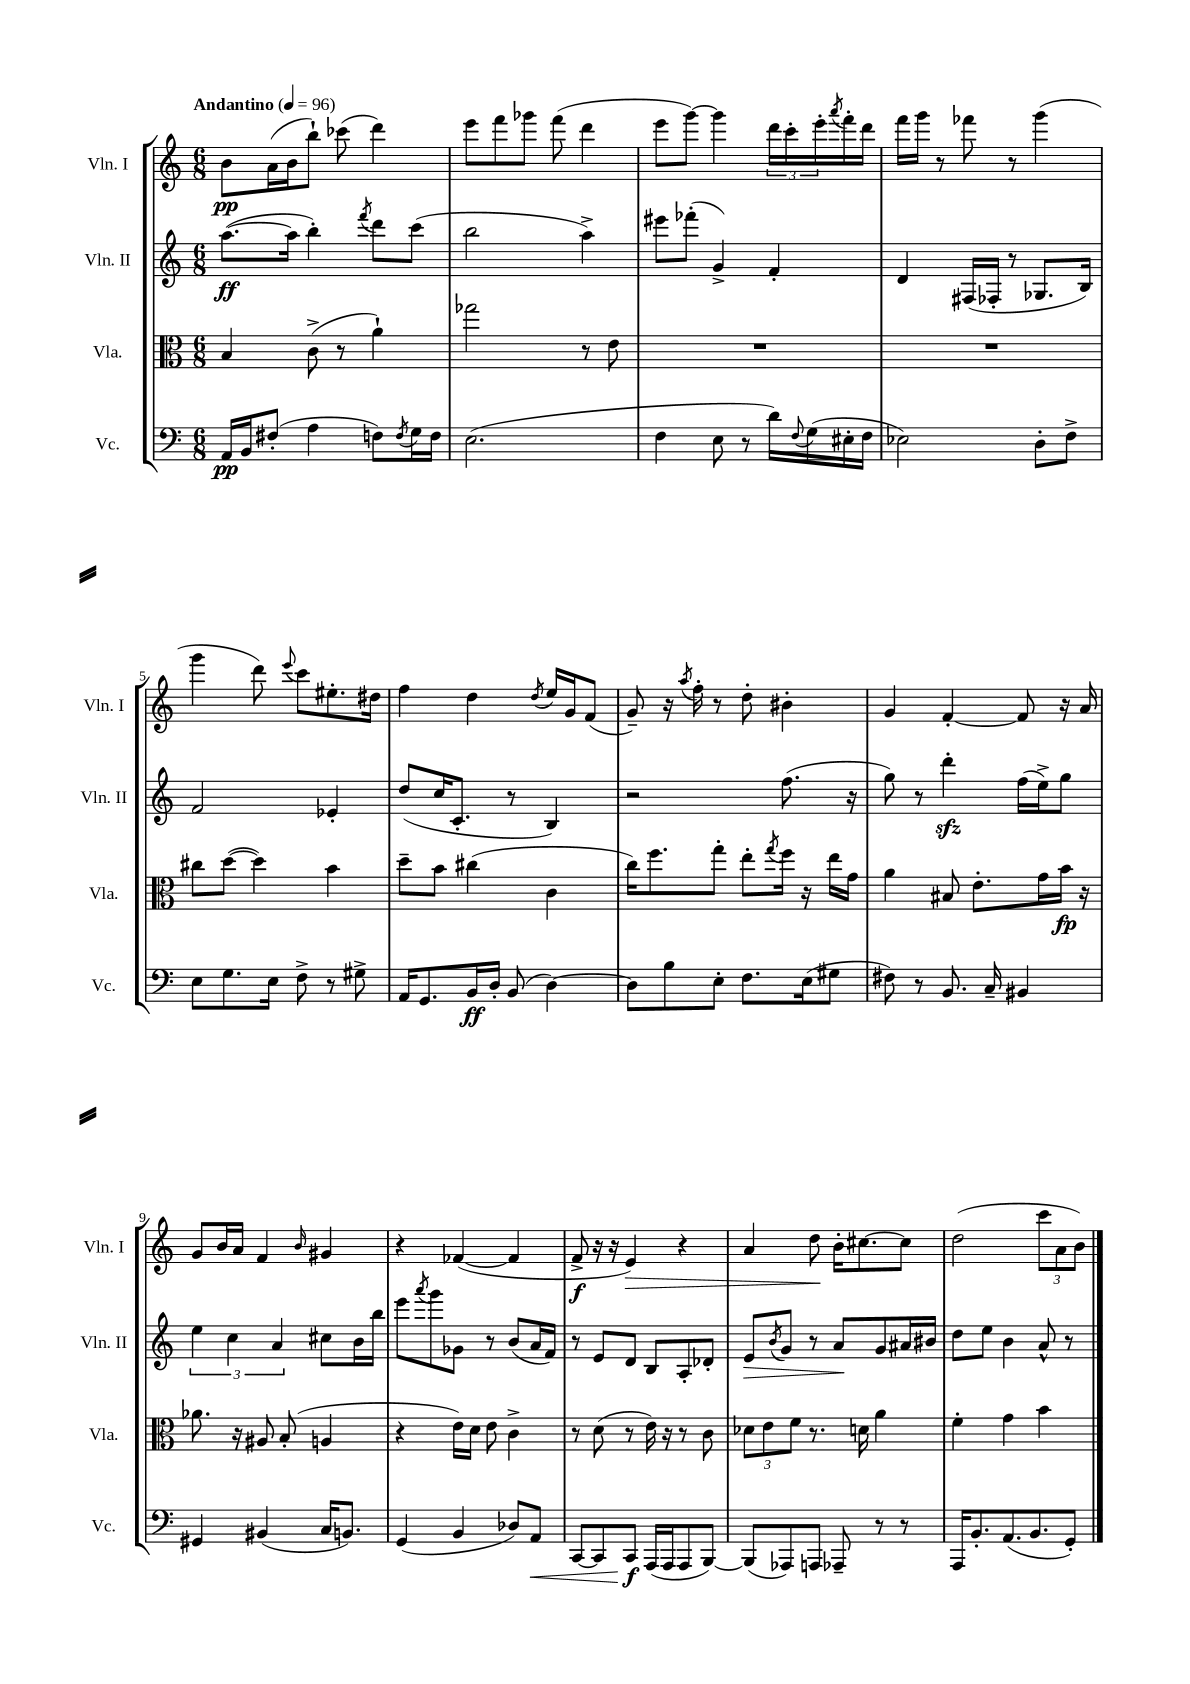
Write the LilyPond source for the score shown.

<<
\new StaffGroup <<
\new Staff = "s0" \with { instrumentName = "Vln. I" shortInstrumentName = "Vln. I" } {
    \clef treble \key c \major \numericTimeSignature \time 6/8 \tempo "Andantino" 4 = 96
    b'8\pp a'16( b'16 b''8-!) ces'''8( d'''4) |
    e'''8 f'''8 ges'''8 f'''8( d'''4 |
    e'''8 g'''8~) g'''4 \tuplet 3/2 { d'''16 c'''16-. e'''16-. } \acciaccatura { a'''8 } f'''16-. d'''16 |
    f'''16 g'''16 r8 fes'''8 r8 g'''4( |
    g'''4 d'''8) \appoggiatura { e'''8 } c'''8 eis''8.-. dis''16 |
    f''4 d''4 \acciaccatura { d''8 } e''16 g'16 f'8( |
    g'8--) r16 \acciaccatura { a''8 } f''16-. r8 d''8-. bis'4-. |
    g'4 f'4~-. f'8 r16 a'16 |
    g'8 b'16 a'16 f'4 \grace { b'16 } gis'4 |
    r4 fes'4~( fes'4 |
    f'8->\f r16 r16 e'4\>) r4 |
    a'4 d''8\! b'16-. cis''8.~ cis''8 |
    d''2( \tuplet 3/2 { c'''8 a'8 b'8) } \bar "|." |
}
\new Staff = "s1" \with { instrumentName = "Vln. II" shortInstrumentName = "Vln. II" } {
    \clef treble \key c \major \numericTimeSignature \time 6/8
    a''8.~\ff( a''16 b''4-.) \acciaccatura { f'''8 } d'''8 c'''8( |
    b''2 a''4->) |
    eis'''8 fes'''8-.( g'4->) f'4-. |
    d'4 fis16( fes16-. r8 ges8. b16) |
    f'2 ees'4-. |
    d''8( c''16 c'8.-. r8 b4) |
    r2 f''8.( r16 |
    g''8) r8 d'''4-.\sfz f''16( e''16->) g''8 |
    \tuplet 3/2 { e''4 c''4 a'4 } cis''8 b'16 b''16 |
    e'''8 \acciaccatura { a'''8 } g'''8 ges'8 r8 b'8( a'16 f'16) |
    r8 e'8 d'8 b8 a8-. des'8-. |
    e'8\> \acciaccatura { b'8 } g'8 r8 a'8\! g'8 ais'16 bis'16 |
    d''8 e''8 b'4 a'8-^ r8 \bar "|." |
}
\new Staff = "s2" \with { instrumentName = "Vla." shortInstrumentName = "Vla." } {
    \clef alto \key c \major \numericTimeSignature \time 6/8
    b4 c'8->( r8 a'4-!) |
    ges''2 r8 e'8 |
    R2. |
    R2. |
    cis''8 d''8~( d''4) b'4 |
    d''8-- b'8 cis''4( c'4 |
    c''16) f''8. g''8-. e''8-. \acciaccatura { g''8 } f''16 r16 e''16 g'16 |
    a'4 bis8 e'8.-. g'16 b'16\fp r16 |
    aes'8. r16 ais8 b8-.( a4 |
    r4 e'16) d'16 e'8 c'4-> |
    r8 d'8( r8 e'16) r16 r8 c'8 |
    \tuplet 3/2 { des'8 e'8 f'8 } r8. d'16 a'4 |
    f'4-. g'4 b'4 \bar "|." |
}
\new Staff = "s3" \with { instrumentName = "Vc." shortInstrumentName = "Vc." } {
    \clef bass \key c \major \numericTimeSignature \time 6/8
    a,16\pp b,16 fis8-.( a4 f8) \acciaccatura { f8 } g16 f16 |
    e2.( |
    f4 e8 r8 d'16) \appoggiatura { f8 } g16( eis16-. f16 |
    ees2) d8-. f8-> |
    e8 g8. e16 f8-> r8 gis8-> |
    a,16 g,8. b,16\ff d16-. b,8( d4~) |
    d8 b8 e8-. f8. e16( gis8 |
    fis8) r8 b,8. c16-- bis,4 |
    gis,4 bis,4( c16 b,8.) |
    g,4( b,4 des8) a,8\< |
    c,8~ c,8 c,8\f\! a,,16( a,,16 a,,8 b,,8~) |
    b,,8( aes,,8) a,,8 aes,,8-- r8 r8 |
    a,,16 b,8.-. a,8.( b,8. g,8-.) \bar "|." |
}
>>
>>
